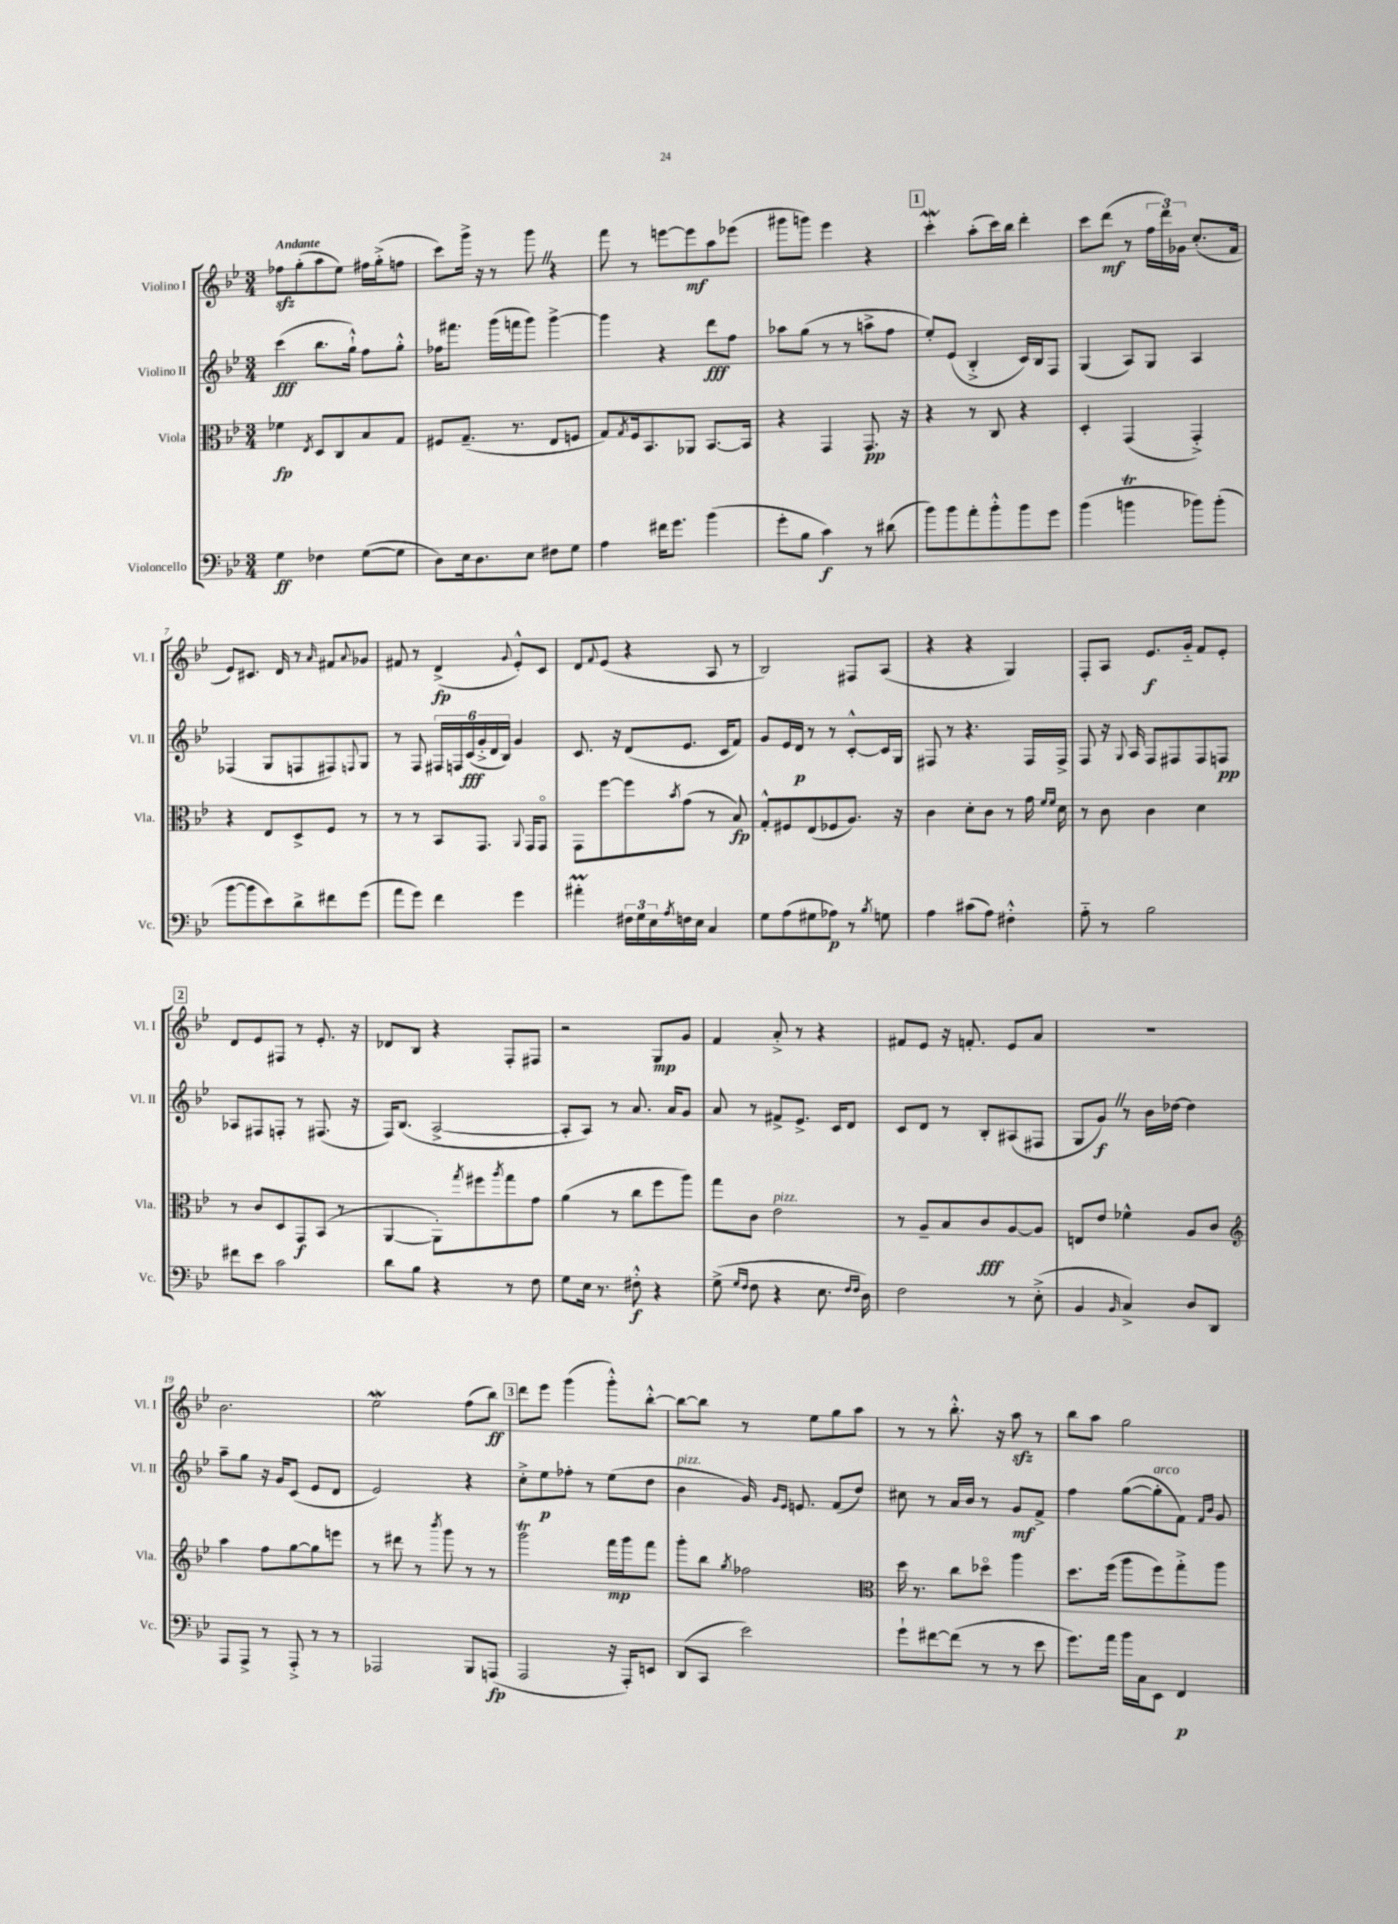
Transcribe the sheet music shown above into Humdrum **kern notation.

**kern	**kern	**kern	**kern
*staff4	*staff3	*staff2	*staff1
*clefF4	*clefC3	*clefG2	*clefG2
*k[b-e-]	*k[b-e-]	*k[b-e-]	*k[b-e-]
*M3/4	*M3/4	*M3/4	*M3/4
4G	4f-	(4ccc	8ff-
.	.	.	(8gg'
.	8qE-	.	.
4F-	8D	8.bb-	8aa
.	8C	.	8ee-)
.	.	16gg`^^)	.
([8G	8B-	8ff	16ff#
.	.	.	(16gg'^
8G]	8G	8gg'^^	8ff
=	=	=	=
8D)	8F#	16ff-	8ccc)
.	.	8.fff#	.
16E-	(8.G~	.	16ggg^
8.D	.	.	16r
.	.	(16ggg	8r
.	8.r	16fff	.
8E-	.	8ggg)	8ggg
8F#	8E-	[4ggg^	4r
8G	8F	.	.
=	=	=	=
4A	8G)	4ggg]	8fff
.	8qG	.	.
.	16F	.	8r
.	8.BB-	.	.
16f#	.	4r	[8eee
8.g	.	.	.
.	8AA-	.	8eee]
(4b-	[8.BB-	8ddd	8aa
.	.	8ff	(8eee-
.	16BB-]	.	.
=	=	=	=
8g'	4r	8aa-	8ggg#
8B-	.	(8gg	8ggg)
4c)	4GG	8r	4eee-
.	.	8r	.
8r	8.GG	8aa^	4r
(8d#	.	8ff	.
.	16r	.	.
=	=	=	=
8b-)	4r	8ee-')	4ccc'
8b-	.	(8e-	.
8a'	8r	4B-'^	(8aa'
8b-'^^	8C	.	16ccc)
.	.	.	16bb-
8b-	4r	16c)	4ddd'
.	.	16B-	.
8g	.	8F	.
=	=	=	=
(4b-	4D'	(4G	8ccc
.	.	.	(8ddd
4b	(4GG	8A)	8r
.	.	8G	24ff
.	.	.	24ddd)
.	.	.	24g-
8b-)	4GG'^)	4A	(8.cc'
(8b-'	.	.	.
.	.	.	16f
=	=	=	=
[8b-	4r	(4F-	8e-)
8b-]	.	.	8.c#
8e-)	8E-	8G	.
.	.	.	16d
8d^	8D^	8F	8r
.	.	.	16qqa
8f#	8F	8F#)	8f#
.	.	8qqF	8qqa
(8g	8r	8G	8g-
=	=	=	=
8a	8r	8r	8f#
8g)	8r	8F	8r
4f	8BB-	24F#	(4d^
.	.	24F	.
.	.	(24c	.
.	8.GG	24g'^	.
.	.	24d	.
.	.	24B-)	.
.	.	.	8qqg
4g	.	4g	8e-'^^)
.	8qqAA	.	.
.	16GG	.	.
.	8GGo	.	8c
=	=	=	=
4a#'	8GG	8.c	8d
.	.	.	8qqf
.	[8ff	.	(8e-
.	.	16r	.
24F#	8ff]	(8d	4r
24G	.	.	.
24E-	.	.	.
8qA	8qb-	.	.
16F	(8g	8.e-	.
16E-	.	.	.
4C	8r	.	8A
.	.	16c	.
.	8B-)	8f)	8r
=	=	=	=
8G	8G'^^	8g	2B-)
(8A	8F#	16e-	.
.	.	16d	.
8G#	(8E-	8r	.
8A-)	8F-	8r	.
8r	8.A)	[8c'^^	8F#
8qB-	.	.	.
8G	.	16c]	(8A
.	16r	16G	.
=	=	=	=
4A	4c	8F#	4r
.	.	8r	.
(8c#	8d'	4.r	4r
8A)	8c	.	.
4F#'^^	8r	.	4G)
.	16g	16F#	.
.	16qqf	.	.
.	16qqf	.	.
.	16d	16F#^	.
=	=	=	=
8A'~	8r	8F	8F'
8r	8c	16r	8A
.	.	8qqG	.
.	.	16A	.
2B-	4c	8F	8.e-
.	.	8F#	.
.	.	.	16g'~
.	4d	8F#	8f
.	.	8F	8e-'
=	=	=	=
8f#	8r	8A-	8d
8e-	8c	8F#	8e-
2c	8D	8F'	8F#
.	8GG	8r	8r
.	(8BB-	(8.F#	8.e-'
.	8r	.	.
.	.	16r	16r
=	=	=	=
8d	[4AA	16F)	8d-
.	.	(8.B-	.
8B-	.	.	8B-
4r	8AA'])	[2A^	4r
.	8qgg	.	.
.	8ff#	.	.
.	8qaa	.	.
8r	8gg	.	8F'
8F	8g	.	8F#
=	=	=	=
8G	(4a	8A']	2r
16E-	.	8A)	.
8.r	.	.	.
.	8r	8r	.
8F#'^^	8cc	8.a	.
4r	8ff	.	8G
.	.	16a	.
.	8aa)	8g	8g
=	=	=	=
(8G^	8gg	8a	4f
16qqG	.	.	.
16qqF	.	.	.
8F	8c	8r	.
4r	2e-	8f#^	8a'^
.	.	8.e-^	8r
8.E-	.	.	4r
.	.	16c	.
.	.	8d	.
16qqF	.	.	.
16qqF	.	.	.
16D)	.	.	.
=	=	=	=
2F	8r	8c	8f#
.	8A~	8d	8e-
.	8B-	8r	16r
.	.	.	8.f'
.	8c	8B-'	.
8r	[8A	(8A#	8e-
(8E-'^	8A]	8F#	8a
=	=	=	=
4BB-	8E	8G	2.r
.	8e-	8g)	.
16qqBB-	.	.	.
4C^)	4f-^^	8r	.
.	.	16b-	.
.	.	[16dd-	.
8D	8A	4dd-]	.
8DD	8c	.	.
=	=	=	=
*	*clefG2	*	*
8AAA	4aa	8aa~	2.b-
8AAA^	.	8gg	.
8r	8ff	16r	.
.	.	16g	.
8AAA'^	[8gg	(8c	.
8r	8gg]	8e-	.
8r	8eee	8d	.
=	=	=	=
2AAA-	8r	2e-)	2ee-
.	8ddd#	.	.
.	8r	.	.
.	8qbbb-	.	.
.	8ggg	.	.
8BBB-	8r	4r	(8ff
(8AAA	8r	.	8bb-)
=	=	=	=
2AAA	2ggg	8cc'^	8ddd
.	.	8ee-	8eee-
.	.	8ff-'	(4ggg
.	.	8r	.
16r	16fff	(8ee-	8ggg'^^)
16AAA')	16ggg	.	.
8EE	8fff	8dd	[8bb-'^^
=	=	=	=
(8DD	8ggg'	4b-	8bb-_
8CC	8bb-	.	8bb-]
.	8qgg	.	.
2e-)	2ff-	16g)	8r
.	.	16qqg	.
.	.	16qqe-	.
.	.	8.e	.
.	.	.	8ee-
.	.	(8f	8gg
.	.	8dd)	8aa
=	=	=	=
*	*clefC3	*	*
8g`	16dd	8cc#	8r
.	8.r	.	.
[8f#	.	8r	8r
(8f#]	8cc	16a	8.bb-'^^
.	.	16b-	.
8r	8dd-o	8r	.
.	.	.	16r
8r	4aa	8g	8aa
8e-	.	8f^	8r
=	=	=	=
8.g)	8.dd	4ff	8bb-
.	.	.	8aa
16a	(16ff	.	.
16b-	8aa	([8gg	2gg
16C	.	.	.
8EE-	8ff)	8gg']	.
4FF	8gg'^	8f)	.
.	.	16qqf	.
.	.	16qqb-	.
.	8aa	8g	.
==	==	==	==
*-	*-	*-	*-
